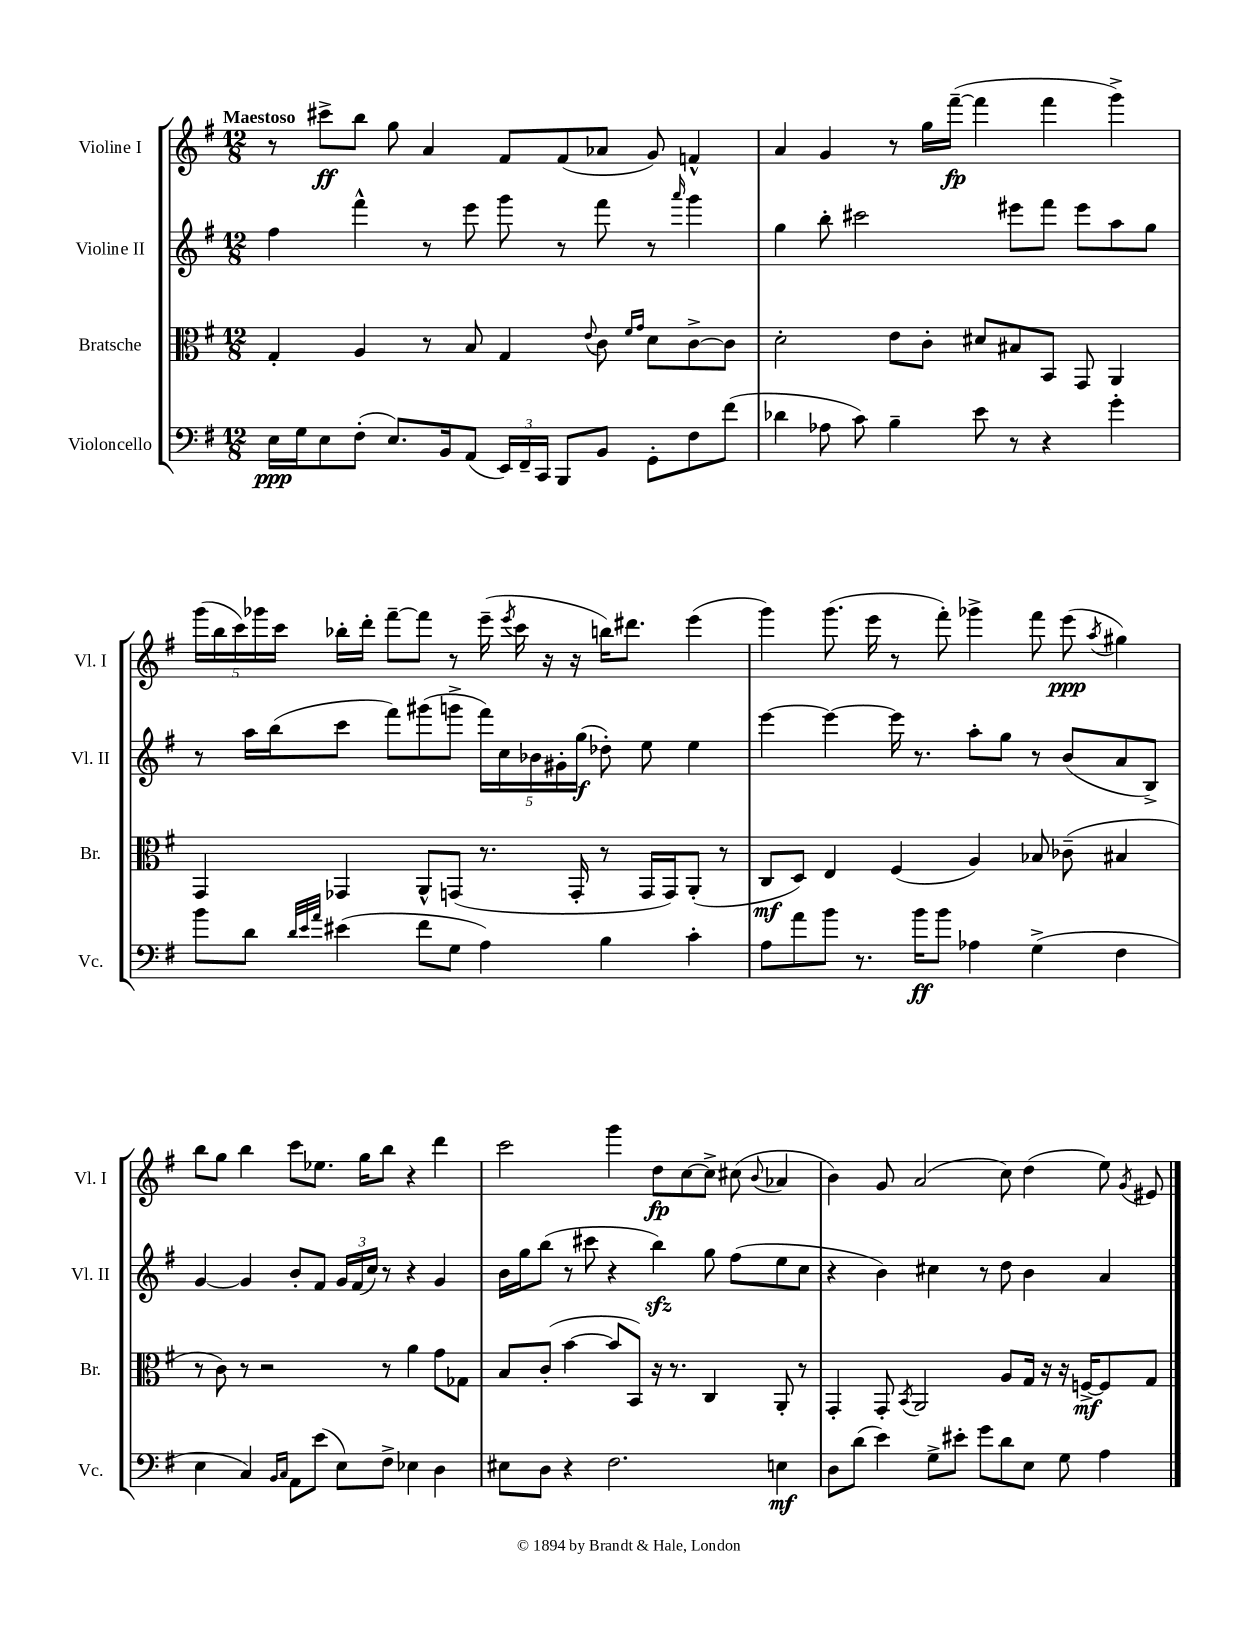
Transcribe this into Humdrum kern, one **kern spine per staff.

**kern	**dynam	**kern	**dynam	**kern	**dynam	**kern	**dynam
*part4	*part4	*part3	*part3	*part2	*part2	*part1	*part1
*staff4	*staff4	*staff3	*staff3	*staff2	*staff2	*staff1	*staff1
*I"Violoncello	*	*I"Bratsche	*	*I"Violine II	*	*I"Violine I	*
*I'Vc.	*	*I'Br.	*	*I'Vl. II	*	*I'Vl. I	*
*clefF4	*	*clefC3	*	*clefG2	*	*clefG2	*
*k[f#]	*	*k[f#]	*	*k[f#]	*	*k[f#]	*
*M12/8	*	*M12/8	*	*M12/8	*	*M12/8	*
=1	=1	=1	=1	=1	=1	=1	=1
!	!	!	!	!	!	!LO:TX:a:B:t=Maestoso	!
16E\LL	ppp	4G'/	.	4ff#\	.	8r	.
16G\J	.	.	.	.	.	.	.
8E\	.	.	.	.	.	8ccc#X^\L	ff
(8F#'\J	.	4A/	.	4fff#^^\	.	8bb\J	.
8.E/L)	.	.	.	.	.	8gg\	.
.	.	8r	.	8r	.	4a/	.
16BB/k	.	.	.	.	.	.	.
(8AA/J	.	8B/	.	8eee\	.	.	.
24EE/LL)	.	4G/	.	8ggg\	.	8f#/L	.
24FF#~/	.	.	.	.	.	.	.
24CC/JJ	.	.	.	.	.	.	.
8BBB/L	.	.	.	8r	.	(8f#/	.
.	.	8qqe/	.	.	.	.	.
8BB/J	.	8c\	.	8fff#\	.	8a-X/J	.
.	.	16qqf#/LL	.	.	.	.	.
.	.	16qqg/JJ	.	.	.	.	.
8GG'\L	.	8d\L	.	8r	.	8g/)	.
.	.	.	.	16qqaaa/	.	.	.
8F#\	.	[8c^\	.	4ggg\	.	4fn^^/	.
(8f#\J	.	8c\J]	.	.	.	.	.
=2	=2	=2	=2	=2	=2	=2	=2
4d-X\	.	2d'\	.	4gg\	.	4a/	.
8A-X\	.	.	.	8bb'\	.	4g/	.
8c\)	.	.	.	2ccc#X\	.	.	.
4B~\	.	8e\L	.	.	.	8r	.
.	.	8c'\J	.	.	.	16gg\LL	.
.	.	.	.	.	.	([16fff#~\JJ	fp
8e\	.	8d#X/L	.	.	.	4fff#\]	.
8r	.	8B#X/	.	8eee#X\L	.	.	.
4r	.	8BB/J	.	8fff#\J	.	4fff#\	.
.	.	8GG/	.	8eee#\L	.	.	.
4g'\	.	4AA/	.	8aa\	.	4ggg^\)	.
.	.	.	.	8gg\J	.	.	.
!!LO:LB:g=z
=3	=3	=3	=3	=3	=3	=3	=3
8b\L	.	4GG/	.	8r	.	(20ggg\LL	.
.	.	.	.	.	.	20bb\	.
.	.	.	.	.	.	20ccc\)	.
8d\J	.	.	.	16aa\LL	.	.	.
.	.	.	.	.	.	20ggg-X\	.
.	.	.	.	(16bb\J	.	.	.
.	.	.	.	.	.	20ccc\JJ	.
32qqd/LLL	.	.	.	.	.	.	.
32qqe/	.	.	.	.	.	.	.
32qqa/JJJ	.	.	.	.	.	.	.
(4e#X\	.	4GG-X/	.	8ccc\J	.	16bb-X'\LL	.
.	.	.	.	.	.	16ddd'\JJ	.
.	.	.	.	8fff#\L)	.	[8fff#~\L	.
8f#\L	.	8AA^^/L	.	(8ggg#X\	.	8fff#\J]	.
8G\J	.	(8GGn/J	.	8gggn^\J	.	8r	.
4A\)	.	8.r	.	20fff#\LL)	.	(16eee~\	.
.	.	.	.	20cc\	.	.	.
.	.	.	.	.	.	8qeee/	.
.	.	.	.	.	.	16ccc\	.
.	.	.	.	20b-X\	.	.	.
.	.	.	.	.	.	16r	.
.	.	.	.	20g#X'\	.	.	.
.	.	16GG'/	.	.	.	16r	.
.	.	.	.	(20gg\JJ	f	.	.
4B\	.	8r	.	8dd-X'\)	.	16bbn\KL)	.
.	.	.	.	.	.	8.ddd#X\J	.
.	.	16GG/LL	.	8ee\	.	.	.
.	.	16GG/J)	.	.	.	.	.
4c'\	.	(8AA'/J	.	4ee\	.	(4eee\	.
.	.	8r	.	.	.	.	.
=4	=4	=4	=4	=4	=4	=4	=4
8A\L	.	8C/L	mf	[4eee\	.	4ggg\)	.
8a\	.	8D/J)	.	.	.	.	.
8b\J	.	4E/	.	4eee\_	.	(8.ggg\	.
8.r	.	.	.	.	.	.	.
.	.	.	.	.	.	16eee\	.
.	.	(4F#/	.	16eee\]	.	8r	.
16b\KL	ff	.	.	8.r	.	.	.
8b\J	.	.	.	.	.	8fff#'\)	.
4A-X\	.	4A/)	.	8aa'\L	.	4ggg-X^\	.
.	.	.	.	8gg\J	.	.	.
(4G^\	.	8B-X/	.	8r	.	8fff#\	.
.	.	(8c-X~\	.	(8b/L	.	(8eee\	ppp
.	.	.	.	.	.	8qaa/	.
4F#\	.	4B#X/	.	8a/	.	4gg#X\)	.
.	.	.	.	8B^/J)	.	.	.
!!LO:LB:g=z
=5	=5	=5	=5	=5	=5	=5	=5
4E\	.	8r	.	[4g/	.	8bb\L	.
.	.	8c\)	.	.	.	8gg\J	.
4C/)	.	8r	.	4g/]	.	4bb\	.
.	.	2r	.	.	.	.	.
16qqBB/LL	.	.	.	.	.	.	.
16qqC/JJ	.	.	.	.	.	.	.
8AA\L	.	.	.	8b'/L	.	8ccc\L	.
(8e\J	.	.	.	8f#/J	.	8.ee-X\J	.
8E\L)	.	.	.	24g/LL	.	.	.
.	.	.	.	(24f#/	.	.	.
.	.	.	.	.	.	16gg\KL	.
.	.	.	.	24cc/JJ)	.	.	.
8F#^\J	.	8r	.	8r	.	8bb\J	.
4E-X\	.	4a\	.	4r	.	4r	.
4D\	.	8g\L	.	4g/	.	4ddd\	.
.	.	8G-X\J	.	.	.	.	.
=6	=6	=6	=6	=6	=6	=6	=6
8E#X\L	.	8B/L	.	16b\LL	.	2ccc\	.
.	.	.	.	16gg\J	.	.	.
8D\J	.	(8c'/J	.	(8bb\J	.	.	.
4r	.	[4b\	.	8r	.	.	.
.	.	.	.	8ccc#X\	.	.	.
2.F#\	.	8b/L]	.	4r	.	4ggg\	.
.	.	8BB/J)	.	.	.	.	.
.	.	16r	.	4bbzz\)	.	8dd\L	fp
.	.	8.r	.	.	.	.	.
.	.	.	.	.	.	[8cc\	.
.	.	4C/	.	8gg\	.	8cc^\J]	.
.	.	.	.	(8ff#\L	.	(8cc#X\	.
.	.	.	.	.	.	8qqb/	.
4En\	mf	8AA'/	.	8ee\	.	4a-X/	.
.	.	8r	.	8cc\J	.	.	.
=7	=7	=7	=7	=7	=7	=7	=7
8D\L	.	4GG'/	.	4r	.	4b\)	.
(8d\J	.	.	.	.	.	.	.
4e\)	.	8GG'/	.	4b\)	.	8g/	.
.	.	8qBB/	.	.	.	.	.
.	.	2AA/	.	.	.	(2a/	.
8G^\L	.	.	.	4cc#X\	.	.	.
8e#X'\J	.	.	.	.	.	.	.
8g\L	.	.	.	8r	.	.	.
8d\	.	8A/L	.	8dd\	.	8cc\)	.
8E\J	.	16G/Jk	.	4b\	.	(4dd\	.
.	.	16r	.	.	.	.	.
8G\	.	16r	.	.	.	.	.
.	.	[16Fn^/KL	mf	.	.	.	.
4A\	.	8F/]	.	4a/	.	8ee\)	.
.	.	.	.	.	.	8qg/	.
.	.	8G/J	.	.	.	8e#X/	.
==	==	==	==	==	==	==	==
*-	*-	*-	*-	*-	*-	*-	*-
